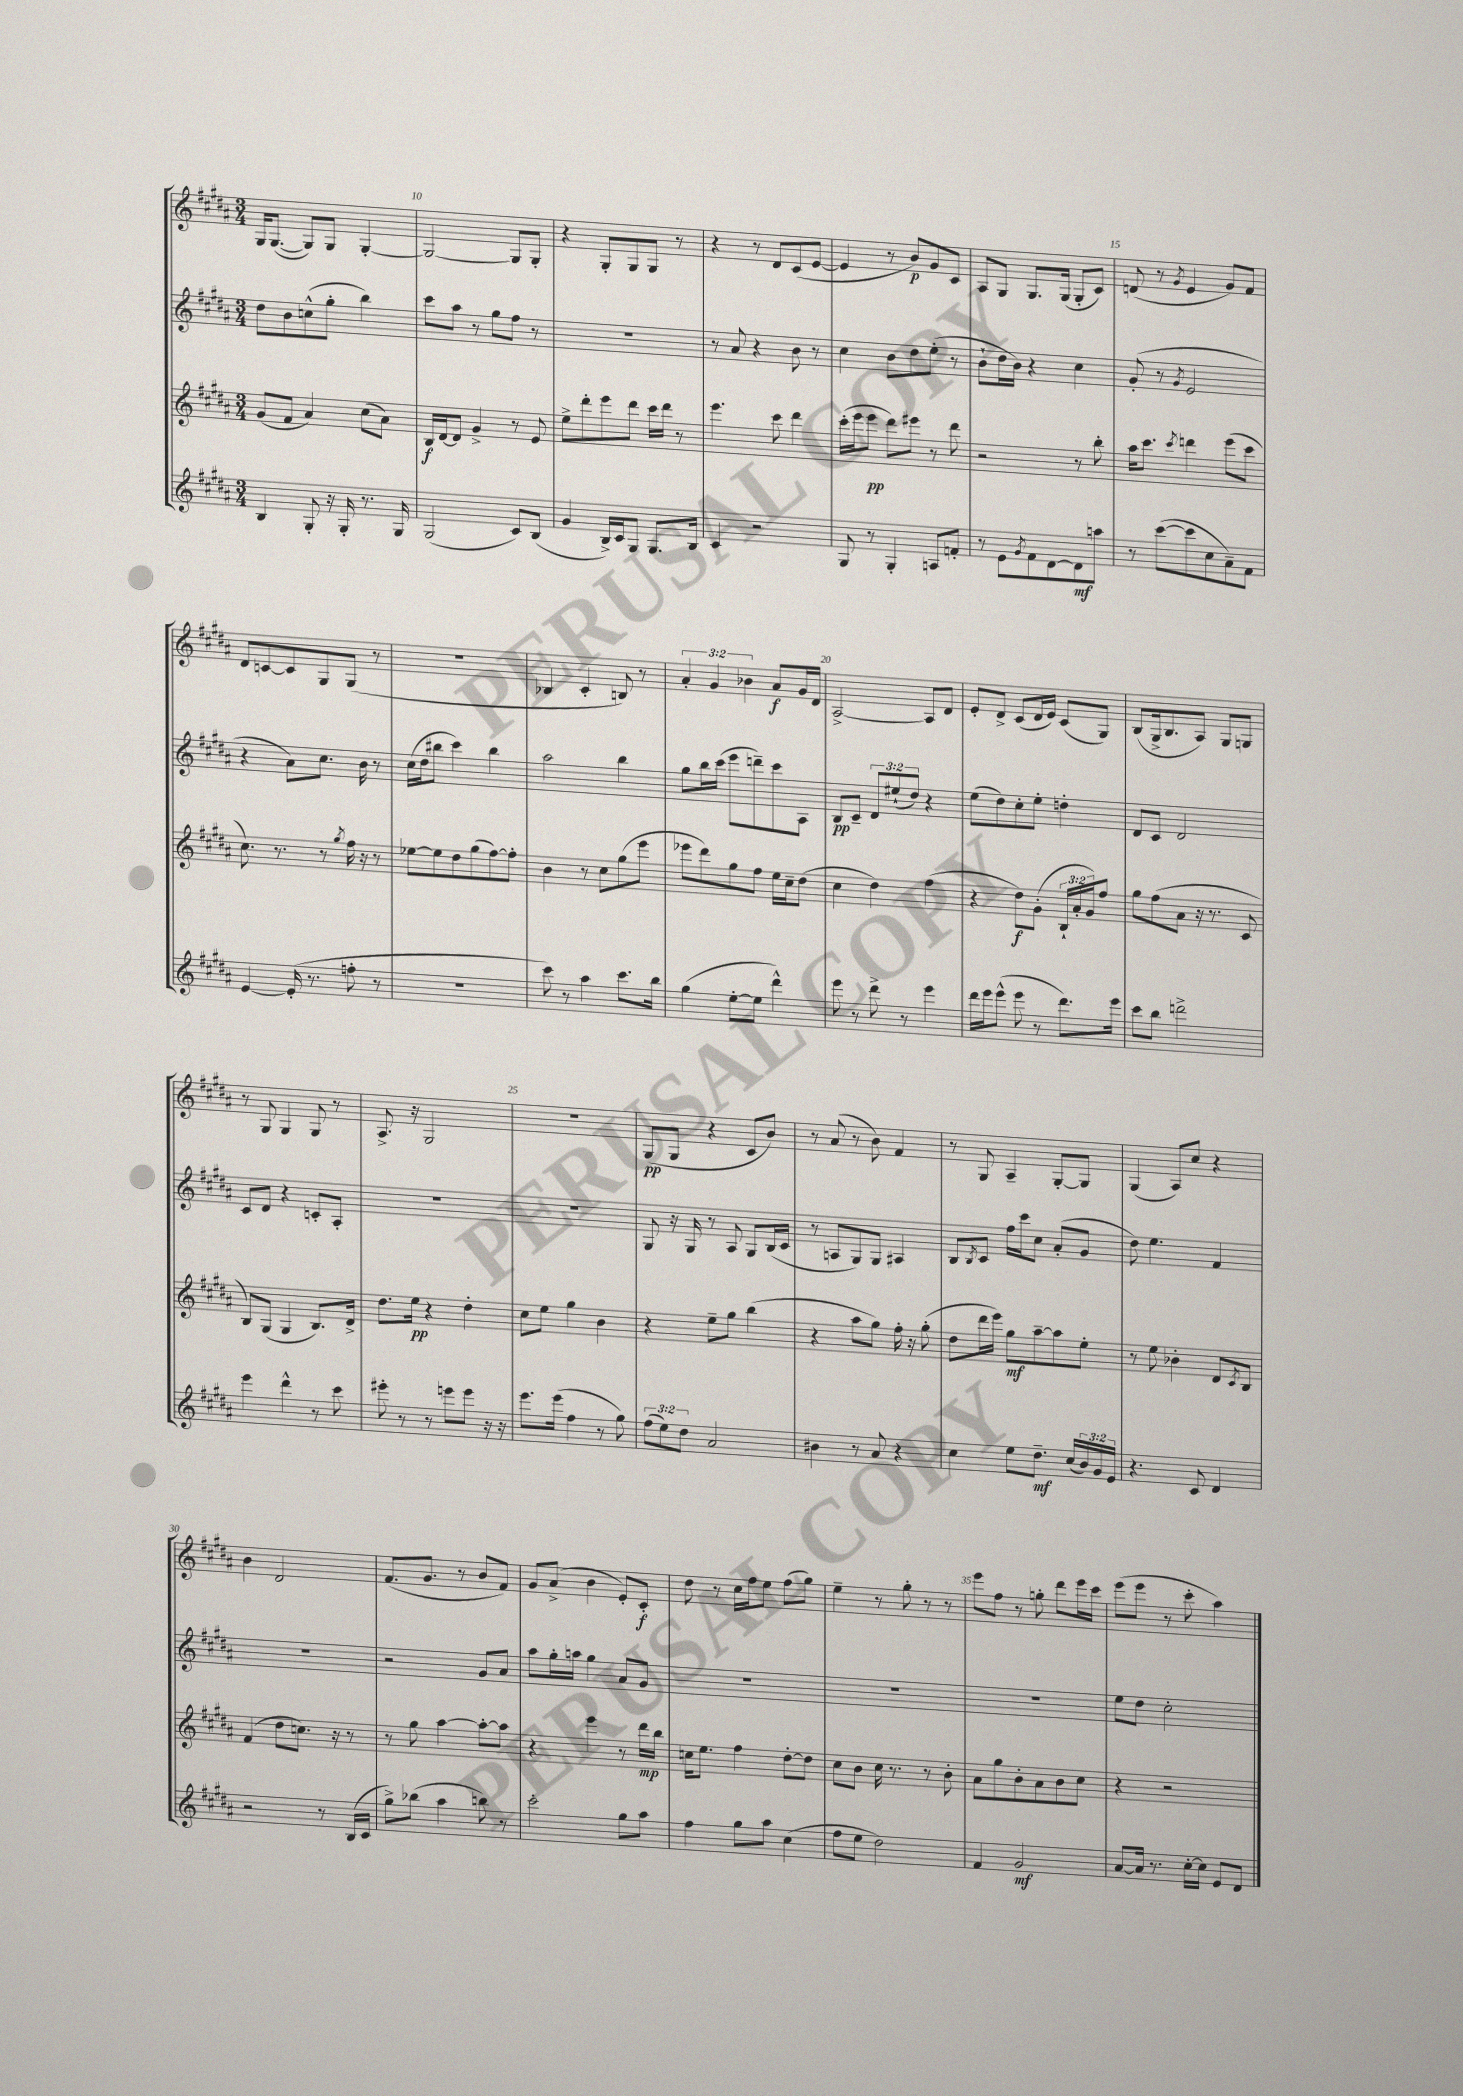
<<
\new StaffGroup <<
\new Staff = "s0" {
    \clef treble \key b \major \numericTimeSignature \time 3/4 \override Staff.TupletNumber.text = #tuplet-number::calc-fraction-text
    gis16 gis8.~( gis8) gis8 gis4~-. |
    gis2~ gis8 gis8-. |
    r4 gis8-. gis8 gis8 r8 |
    r4 r8 dis'8 cis'8( e'8~ |
    e'4 r8 b'8\p) gis'8 cis'8 |
    ais8 gis8 gis8. gis16( gis8-. cis'8) |
    d'8( r8 \acciaccatura { gis'8 } e'4 gis'8) fis'8 |
    dis'8 c'8~ c'8 gis8 gis8( r8 |
    R2. |
    bes4 cis'4-. b8) r8 |
    \tuplet 3/2 { ais'4-. gis'4 bes'4 } ais'8\f gis'16 dis'16 |
    ais2~-> ais8 dis'8 |
    e'8-. dis'8-> cis'8( dis'16 e'16) cis'8( gis8) |
    b8( gis16-> b8. ais8) gis8 g8 |
    r8 gis8 gis4 gis8 r8 |
    ais8.-> r16 gis2 |
    R2. |
    gis8\pp( gis8 r4 cis'8 b'8) |
    r8 ais'8( r8 b'8) fis'4 |
    r8 gis8 ais4-- gis8~-. gis8 |
    gis4( ais8) cis''8 r4 |
    b'4 dis'2 |
    fis'8.( gis'8. r8 b'8 fis'8) |
    gis'8 ais'8->( b'4 e'8-.) cis'8-.\f |
    dis''8 r8 cis''16 fis''16 e''8 fis''8( gis''8) |
    e''4-- r8 gis''8-. r8 r8 |
    e'''8 fis''8 r8 g''8-. dis'''8 e'''16 cis'''16 |
    e'''8( e'''8 r8 cis'''8-. ais''4) \bar "|." |
}
\new Staff = "s1" {
    \clef treble \key b \major \numericTimeSignature \time 3/4 \override Staff.TupletNumber.text = #tuplet-number::calc-fraction-text
    dis''8 b'8 c''8-^( gis''8-. b''4) |
    cis'''8 ais''8 r8 gis''8 fis''8 r8 |
    R2. |
    r8 ais'8 r4 b'8 r8 |
    cis''4 b'8 dis''8 e''8-.( r8 |
    b'8-! dis''16 b'16) r4 cis''4 |
    gis'8-.( r8 \acciaccatura { gis'8 } e'2 |
    r4 ais'8) cis''8. b'16 r8 |
    cis''16( dis''16 bis''8 cis'''4) bis''4 |
    ais''2 b''4 |
    gis''8 b''16 cis'''16( e'''8 d'''8--) cis'''8 ais8 |
    b8\pp cis'8-- \tuplet 3/2 { dis'8 eis''8-!( dis''8) } r4 |
    e''8( dis''8) cis''8-. e''8-. d''4-. |
    dis'8 cis'8 dis'2 |
    cis'8 dis'8 r4 c'8-. ais8-. |
    R2. |
    R2. |
    gis8 r16 gis16 r8 ais8 gis8 b16( cis'16 |
    r8 a8 gis8) gis8 ais4 |
    b8 \acciaccatura { b8 } cis'8 fis''16 cis'''16 cis''8 ais'8-.( gis'8 |
    dis''8) e''4. fis'4 |
    R2. |
    r2 gis'8 ais'8 |
    ais''8 gis''16-. a''16 gis''4 ais'8 gis'8 |
    R2. |
    R2. |
    R2. |
    e''8 dis''8 cis''2-. \bar "|." |
}
\new Staff = "s2" {
    \clef treble \key b \major \numericTimeSignature \time 3/4 \override Staff.TupletNumber.text = #tuplet-number::calc-fraction-text
    gis'8( fis'8 ais'4) cis''8( ais'8) |
    b16\f dis'16~ dis'8 gis'4-> r8 e'8 |
    e''8-> dis'''8-. e'''8 dis'''8 cis'''16 dis'''16 r8 |
    e'''4. cis'''8 dis'''4 |
    cis'''16-.( e'''16 e'''8\pp dis'''8) eis'''8 r8 dis'''8 |
    r2 r8 b''8-. |
    ais''16 cis'''8. \acciaccatura { cis'''8 } d'''4 e'''8( cis'''8 |
    cis''8.) r8. r8 \acciaccatura { gis''8 } fis''16 r16 r8 |
    ees''8~ ees''8 dis''8 gis''8( fis''8~) fis''8-. |
    b'4 r8 cis''8 gis''8( e'''8 |
    ees'''8 dis'''8) gis''8 fis''8 e''16 cis''16-- dis''8( |
    cis''4 dis''4) fis''4( |
    r4 dis''8\f) gis'8-.( \tuplet 3/2 { b16-! ais'16-. gis'16) } fis''8 |
    gis''8 fis''8( ais'8 r16 r8. cis'8 |
    b8) gis8( gis4 b8.) dis'16-> |
    dis''8. e''16\pp r4 dis''4-. |
    cis''8 e''8 gis''4 b'4 |
    r4 e''8-- gis''8 b''4( |
    r4 ais''8 gis''8) fis''16-. r16 gis''8-.( |
    dis''8 dis'''16 e'''16) gis''8\mf ais''8~-- ais''8 e''8-. |
    r8 e''8 bes'4-. dis'8 \acciaccatura { cis'8 } b8 |
    fis'4( dis''8 c''8.) r16 r8 |
    r8 gis''8 ais''4~ ais''8~-. ais''8 |
    r4 e'''4 r8 dis'''16\mp b''16 |
    c''16 e''8. fis''4 dis''8~-. dis''8 |
    cis''8 b'8 cis''16 r8. r8 b'8-. |
    ais'8 gis''8 b'8-. ais'8 b'8 cis''8 |
    r4 r2 \bar "|." |
}
\new Staff = "s3" {
    \clef treble \key b \major \numericTimeSignature \time 3/4 \override Staff.TupletNumber.text = #tuplet-number::calc-fraction-text
    b4 gis8-. r16 gis16-. r8. gis16 |
    gis2( cis'8) b8( |
    gis'4 b16->) cis'16 gis8 gis8. b16 |
    cis'4 r2 |
    gis8 r8 gis4-. a8 f'8-. |
    r8 e'8 \acciaccatura { gis'8 } fis'8 dis'8~ dis'8\mf a''8 |
    r8 cis'''8~( cis'''8 cis''8 ais'8--) fis'8 |
    e'4~ e'16-.( r8. f''8-. r8 |
    R2. |
    cis'''8) r8 ais''4 cis'''8. b''16 |
    gis''4( e''8~-. e''8 dis'''4-^) |
    e'''8 r8 dis'''8-> r8 e'''4 |
    dis'''16 e'''16 e'''8-^( e'''8 r8 dis'''8.) e'''16 |
    cis'''8 b''8 d'''2-> |
    e'''4 dis'''4-^ r8 cis'''8 |
    eis'''8-. r8 r8 e'''8 e'''8 r16 r16 |
    e'''8. e'''16( fis''4 r8 gis''8) |
    \tuplet 3/2 { fis''8( e''8) dis''8 } ais'2 |
    bis'4 r8 ais'8 r4 |
    cis''4 e''8 dis''8.--\mf cis''16( \tuplet 3/2 { b'16) gis'16 e'16 } |
    r4. cis'8 dis'4 |
    r2 r8 b16( cis'16 |
    gis''8->) bes''8( ais''4 b''8) r8 |
    cis'''2-. gis''8 ais''8 |
    fis''4 gis''8 ais''8 cis''4( |
    fis''8 e''8 dis''2) |
    fis'4 gis'2\mf |
    ais'8~ ais'16 r8. cis''16~-. cis''16 e'8 dis'8 \bar "|." |
}
>>
>>
\layout { \context { \Score currentBarNumber = #9 \override BarNumber.break-visibility = ##(#f #t #t) barNumberVisibility = #(every-nth-bar-number-visible 5) } }
